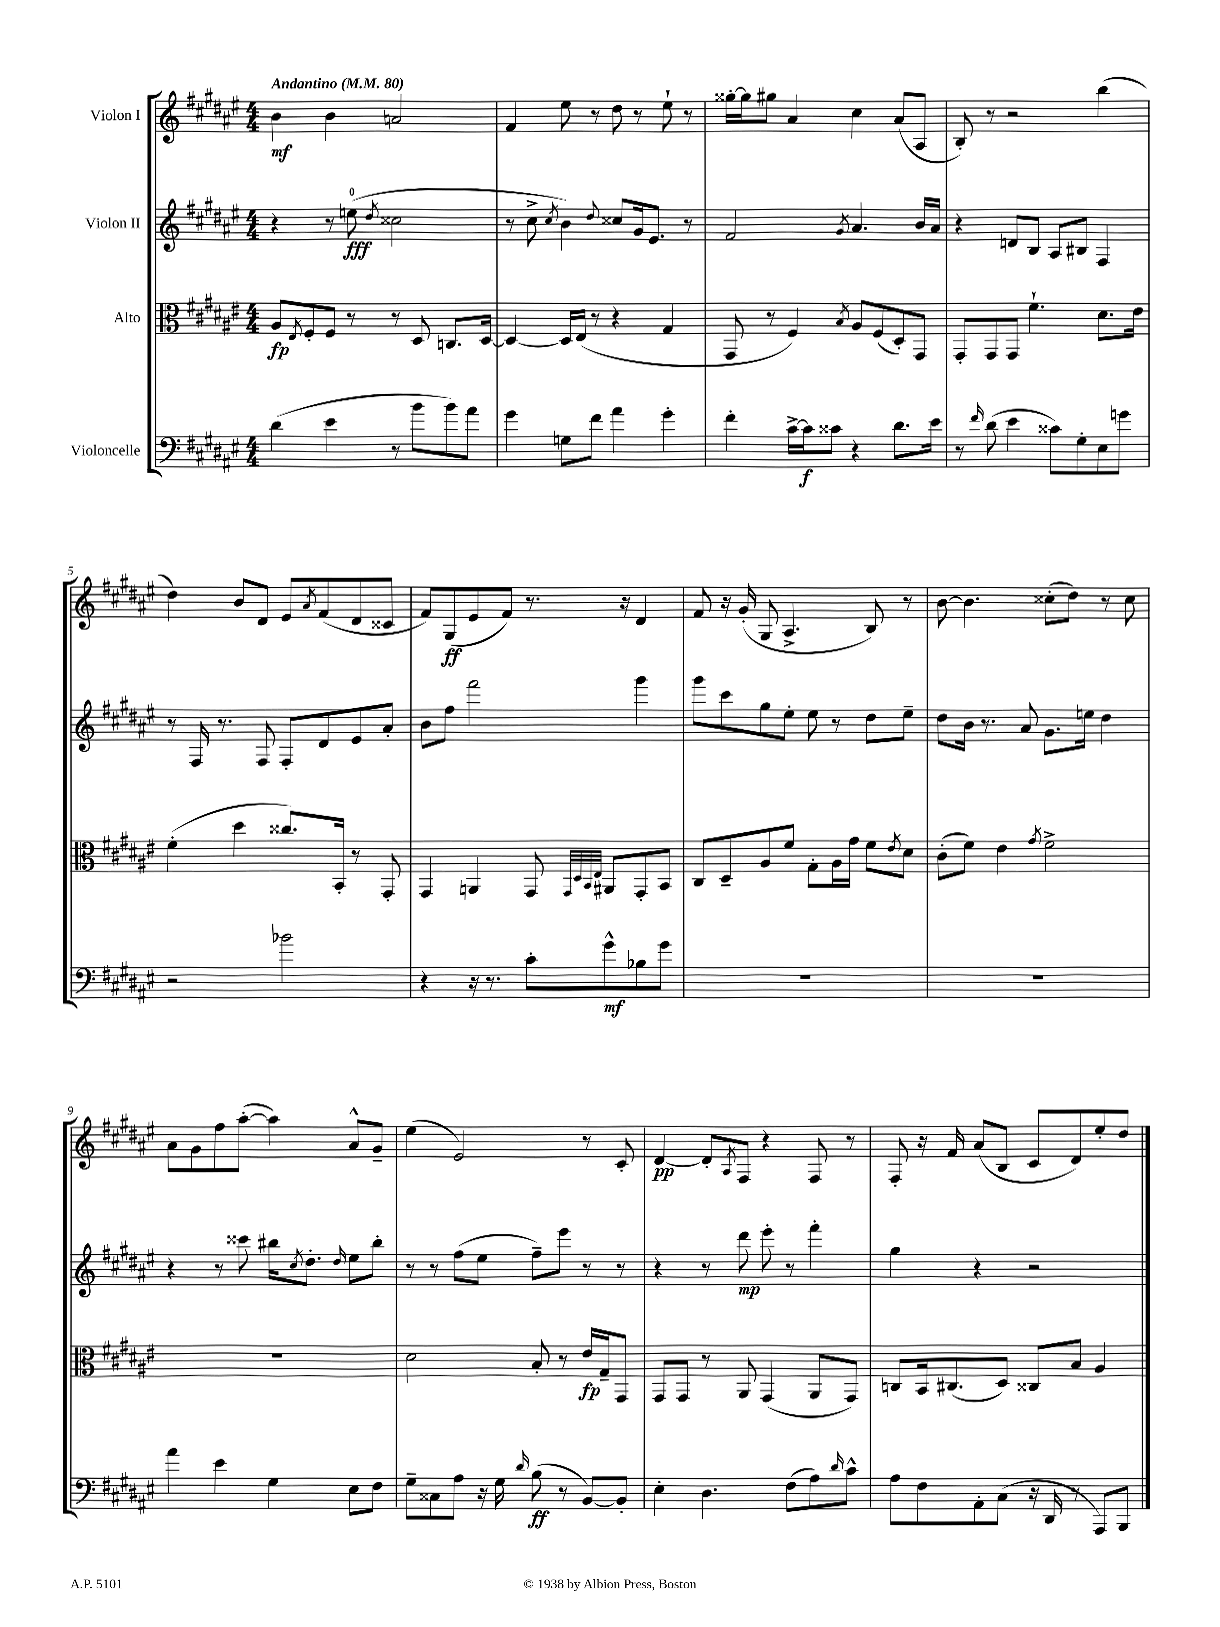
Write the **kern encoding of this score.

**kern	**kern	**kern	**kern
*staff4	*staff3	*staff2	*staff1
*clefF4	*clefC3	*clefG2	*clefG2
*k[f#c#g#d#a#e#]	*k[f#c#g#d#a#e#]	*k[f#c#g#d#a#e#]	*k[f#c#g#d#a#e#]
*M4/4	*M4/4	*M4/4	*M4/4
*MM80	*MM80	*MM80	*MM80
(4d#	8A#	4r	4b
.	8qE#	.	.
.	8F#'	.	.
4e#	8F#	8r	4b
.	8r	(8ee	.
.	.	8qdd#	.
8r	8r	2cc##	2a
8b	8D#	.	.
8b)	8.C	.	.
8a#	.	.	.
.	[16D#	.	.
=	=	=	=
4g#	4D#_	8r	4f#
.	.	8cc#^	.
.	.	8qcc#	.
8G	16D#]	4b)	8ee#
.	(16E#	.	.
8f#	8r	.	8r
.	.	8qqdd#	.
4a#	4r	8cc##	8dd#
.	.	16g#	8r
.	.	8.e#	.
4g#'	4G#	.	8ee#`
.	.	8r	8r
=	=	=	=
4f#'	8GG#	2f#	[16gg##'
.	.	.	16gg##]
.	8r	.	8gg#
[16c#^	4F#)	.	4a#
16c#]	.	.	.
8c##	.	.	.
.	8qB	8qg#	.
4r	8A#	4.a#	4cc#
.	(8F#	.	.
8.d#	8D#')	.	(8a#
.	8GG#	16b	8A#
16e#	.	16a#	.
=	=	=	=
8r	8GG#'	4r	8B')
16qqf#	.	.	.
(8d#	8GG#	.	8r
4e#	8GG#	8d	2r
.	4.f#`	8B	.
8c##)	.	8A#	.
8G#'	.	8B#	.
8E#	8.d#	4F#	(4bb
8g	.	.	.
.	16e#	.	.
=	=	=	=
2r	(4f#'	8r	4dd#)
.	.	16F#	.
.	.	8.r	.
.	4dd#	.	8b
.	.	8F#	8d#
2b-	8.cc##)	8F#'	8e#
.	.	.	8qa#
.	.	8d#	(8f#
.	16BB'	.	.
.	8r	8e#	8d#
.	8GG#'	8a#'	8c##
=	=	=	=
4r	4GG#	8b	8f#)
.	.	8ff#	(8G#
16r	4AA	2fff#	8e#
8.r	.	.	.
.	.	.	8f#)
8c#'	8GG#	.	8.r
.	32qqGG#	.	.
.	32qqD#	.	.
.	32qqBB	.	.
.	32qqE#	.	.
8g#^^	8AA#	.	.
.	.	.	16r
8B-	8GG#'	4ggg#	4d#
8g#	8BB	.	.
=	=	=	=
1r	8C#	8ggg#	8f#
.	8D#~	8ccc#	16r
.	.	.	(16g#'
.	8A#	8gg#	8G#
.	8f#	8ee#'	4.A#^
.	8G#'	8ee#	.
.	16A#	8r	.
.	16g#	.	.
.	8f#	8dd#	8B)
.	8qe#	.	.
.	8d#	8ee#~	8r
=	=	=	=
1r	(8c#'	8dd#	[8b
.	8f#)	16b	4.b]
.	.	8.r	.
.	4e#	.	.
.	.	8a#	.
.	8qg#	.	.
.	2f#^	8.g#	(8cc##'
.	.	.	8dd#)
.	.	16ee	.
.	.	4dd#	8r
.	.	.	8cc##
=	=	=	=
4a#	1r	4r	8a#
.	.	.	8g#
4e#	.	8r	8ff#
.	.	8ccc##	([8aa#'
4G#	.	16bb#	4aa#])
.	.	8qcc#	.
.	.	8.dd#'	.
.	.	16qqdd#	.
8E#	.	8ee#	8a#^^
8F#	.	8bb#'	8g#~
=	=	=	=
8G#~	2d#	8r	(4ee#
8C##	.	8r	.
8A#	.	(8ff#	2e#)
16r	.	8ee#	.
16G#	.	.	.
16qqd#	.	.	.
(8B	8B'	8ff#~)	.
8r	8r	8eee#	.
[8BB)	16e#	8r	8r
.	16G#~	.	.
8BB']	8GG#	8r	8c#'
=	=	=	=
4E#'	8GG#	4r	[4d#
.	8GG#	.	.
4.D#	8r	8r	8d#']
.	.	.	8qA#
.	8AA#	8ddd#	8F#
.	(4GG#	8eee#'	4r
(8F#	.	8r	.
8A#)	8AA#	4fff#'	8F#
16qqd#	.	.	.
8c#^^	8GG#)	.	8r
=	=	=	=
8A#	8C	4gg#	8F#'
8F#	16BB	.	16r
.	(8.C#	.	16f#
8AA#'	.	4r	(8a#
(8C#	8D#)	.	8B
16r	8C##	2r	8c#
16DD#	.	.	.
8r	8B	.	8d#)
8AAA#)	4A#	.	8ee#'
8BBB	.	.	8dd#
==	==	==	==
*-	*-	*-	*-
